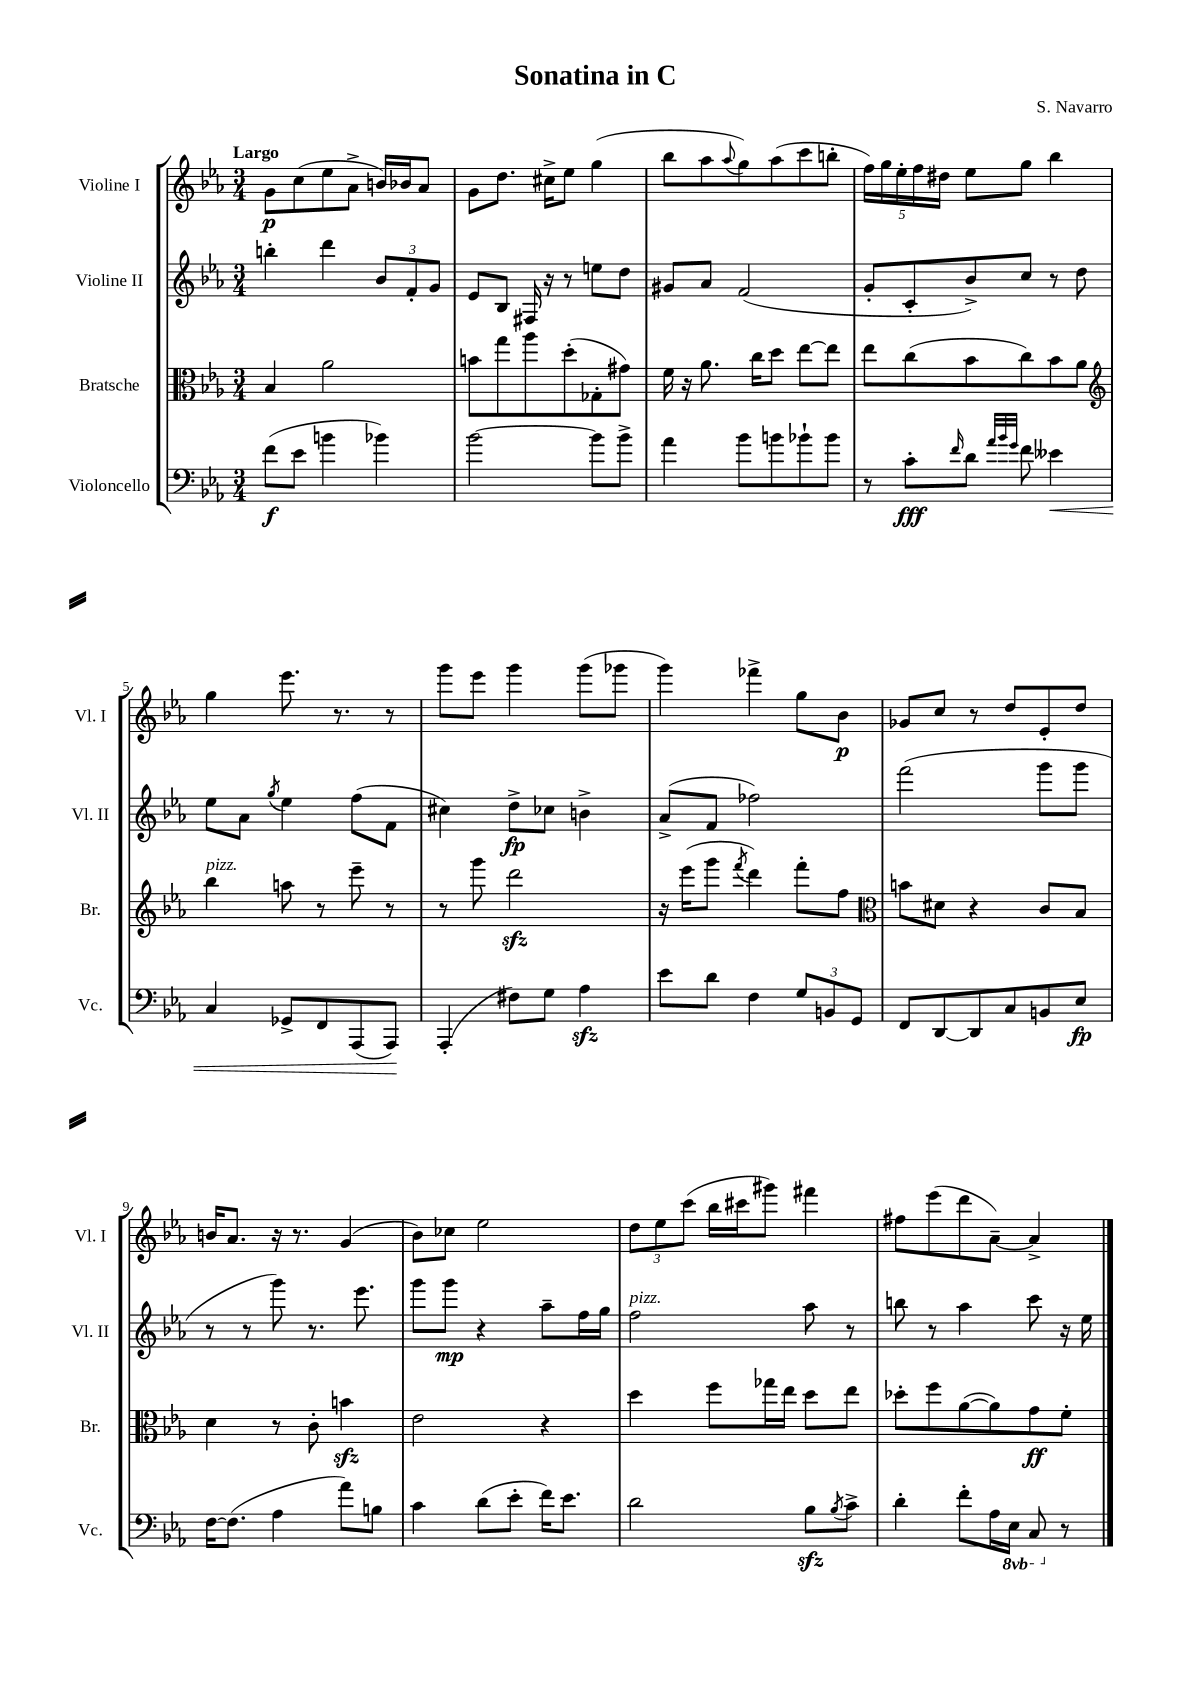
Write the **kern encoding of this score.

**kern	**kern	**kern	**kern
*staff4	*staff3	*staff2	*staff1
*clefF4	*clefC3	*clefG2	*clefG2
*k[b-e-a-]	*k[b-e-a-]	*k[b-e-a-]	*k[b-e-a-]
*M3/4	*M3/4	*M3/4	*M3/4
(8f\L	4B-/	4bb'\	8g\L
8e-\J	.	.	(8cc\
4b\	2a-\	4ddd\	8ee-\
.	.	.	8a-^\J
4b-\)	.	12b-/L	16b/LL)
.	.	.	16b-/J
.	.	12f'/	.
.	.	.	8a-/J
.	.	12g/J	.
=	=	=	=
[2b-\	8b\L	8e-/L	8g\L
.	8gg\	8B-/J	8.dd\J
.	8aa-\	16F#/	.
.	.	16r	16cc#^\LK
.	(8dd'\	8r	8ee-\J
8b-\]L	8G-'\	8ee\L	(4gg\
8b-^\J	8g#\J)	8dd\J	.
=	=	=	=
4a-\	16f\	8g#/L	8bb-\L
.	16r	.	.
.	8.a-\	8a-/J	8aa-\
.	.	.	8qqaa-/
8b-\L	.	(2f/	8gg\)
.	16cc\LK	.	.
8b\	8dd\J	.	(8aa-\
8b-`\	[8ee-\L	.	8ccc\
8b-\J	8ee-\]J	.	8bb'\J
=	=	=	=
8r	8ee-\L	8g'/L	20ff\LL)
.	.	.	20gg\
.	.	.	20ee-'\
8c'\L	(8cc\	8c'/	.
.	.	.	20ff\
.	.	.	20dd#\JJ
16qqf/	.	.	.
8d\J	8b-\	8b-^/)	8ee-\L
32qqa-/LLL	.	.	.
32qqb-/	.	.	.
32qqg/JJJ	.	.	.
8f\	8cc\)	8cc/J	8gg\J
4e--\	8b-\	8r	4bb-\
.	8a-\J	8dd\	.
=	=	=	=
*	*clefG2	*	*
4C/	4bb-\	8ee-\L	4gg\
.	.	8a-\J	.
.	.	8qgg/	.
8GG-^/L	8aa\	4ee-\	8.eee-\
8FF/	8r	.	.
.	.	.	8.r
(8AAA-/	8eee-~\	(8ff\L	.
8AAA-/J)	8r	8f\J	8r
=	=	=	=
(4AAA-'/	8r	4cc#\)	8ggg\L
.	8ggg\	.	8eee-\J
8F#\L)	2ddd\	8dd^\L	4ggg\
8G\J	.	8cc-\J	.
4A-\	.	4b^\	(8ggg\L
.	.	.	8ggg-\J
=	=	=	=
8e-\L	16r	(8a-^/L	4ggg\)
.	(16eee-\LK	.	.
8d\J	8ggg\J	8f/J	.
.	8qfff/	.	.
4F\	4ddd\)	2ff-\)	4fff-^\
12G/L	8fff'\L	.	8gg\L
12BB/	.	.	.
.	8ff\J	.	8b-\J
12GG/J	.	.	.
=	=	=	=
*	*clefC3	*	*
8FF/L	8b\L	(2fff\	8g-/L
[8DD/	8d#\J	.	8cc/J
8DD/]	4r	.	8r
8C/	.	.	8dd/L
8BB/	8c/L	8ggg\L	8e-'/
8E-/J	8B-/J	8ggg\J	8dd/J
=	=	=	=
[16F\LK	4d\	8r	16b/LK
(8.F\]J	.	.	8.a-/J
.	.	8r	.
4A-\	8r	8ggg\)	16r
.	.	.	8.r
.	8c'\	8.r	.
8a-\L)	4b\	.	(4g/
.	.	8.eee-\	.
8B\J	.	.	.
=	=	=	=
4c\	2e-\	8ggg\L	8b-\L)
.	.	8ggg\J	8cc-\J
(8d\L	.	4r	2ee-\
8e-'\J	.	.	.
16f\LK)	4r	8aa-~\L	.
8.e-\J	.	.	.
.	.	16ff\L	.
.	.	16gg\JJ	.
=	=	=	=
2d\	4dd\	2ff\	12dd\L
.	.	.	12ee-\
.	.	.	(12ccc\J
.	8ff\L	.	16bb-\LL
.	.	.	16ccc#\J
.	16gg-\L	.	8ggg#\J)
.	16ee-\JJ	.	.
8B-\L	8dd\L	8aa-\	4fff#\
8qB-/	.	.	.
8c^\J	8ee-\J	8r	.
=	=	=	=
4d'\	8dd-'\L	8bb\	8ff#\L
.	8ff\	8r	(8eee-\
8f'\L	([8a-\	4aa-\	8ddd\
16A-\L	8a-\])	.	[8a-~\J)
16EE-\JJ	.	.	.
8CC/	8g\	8ccc\	4a-^/]
8r	8f'\J	16r	.
.	.	16ee-\	.
==	==	==	==
*-	*-	*-	*-
